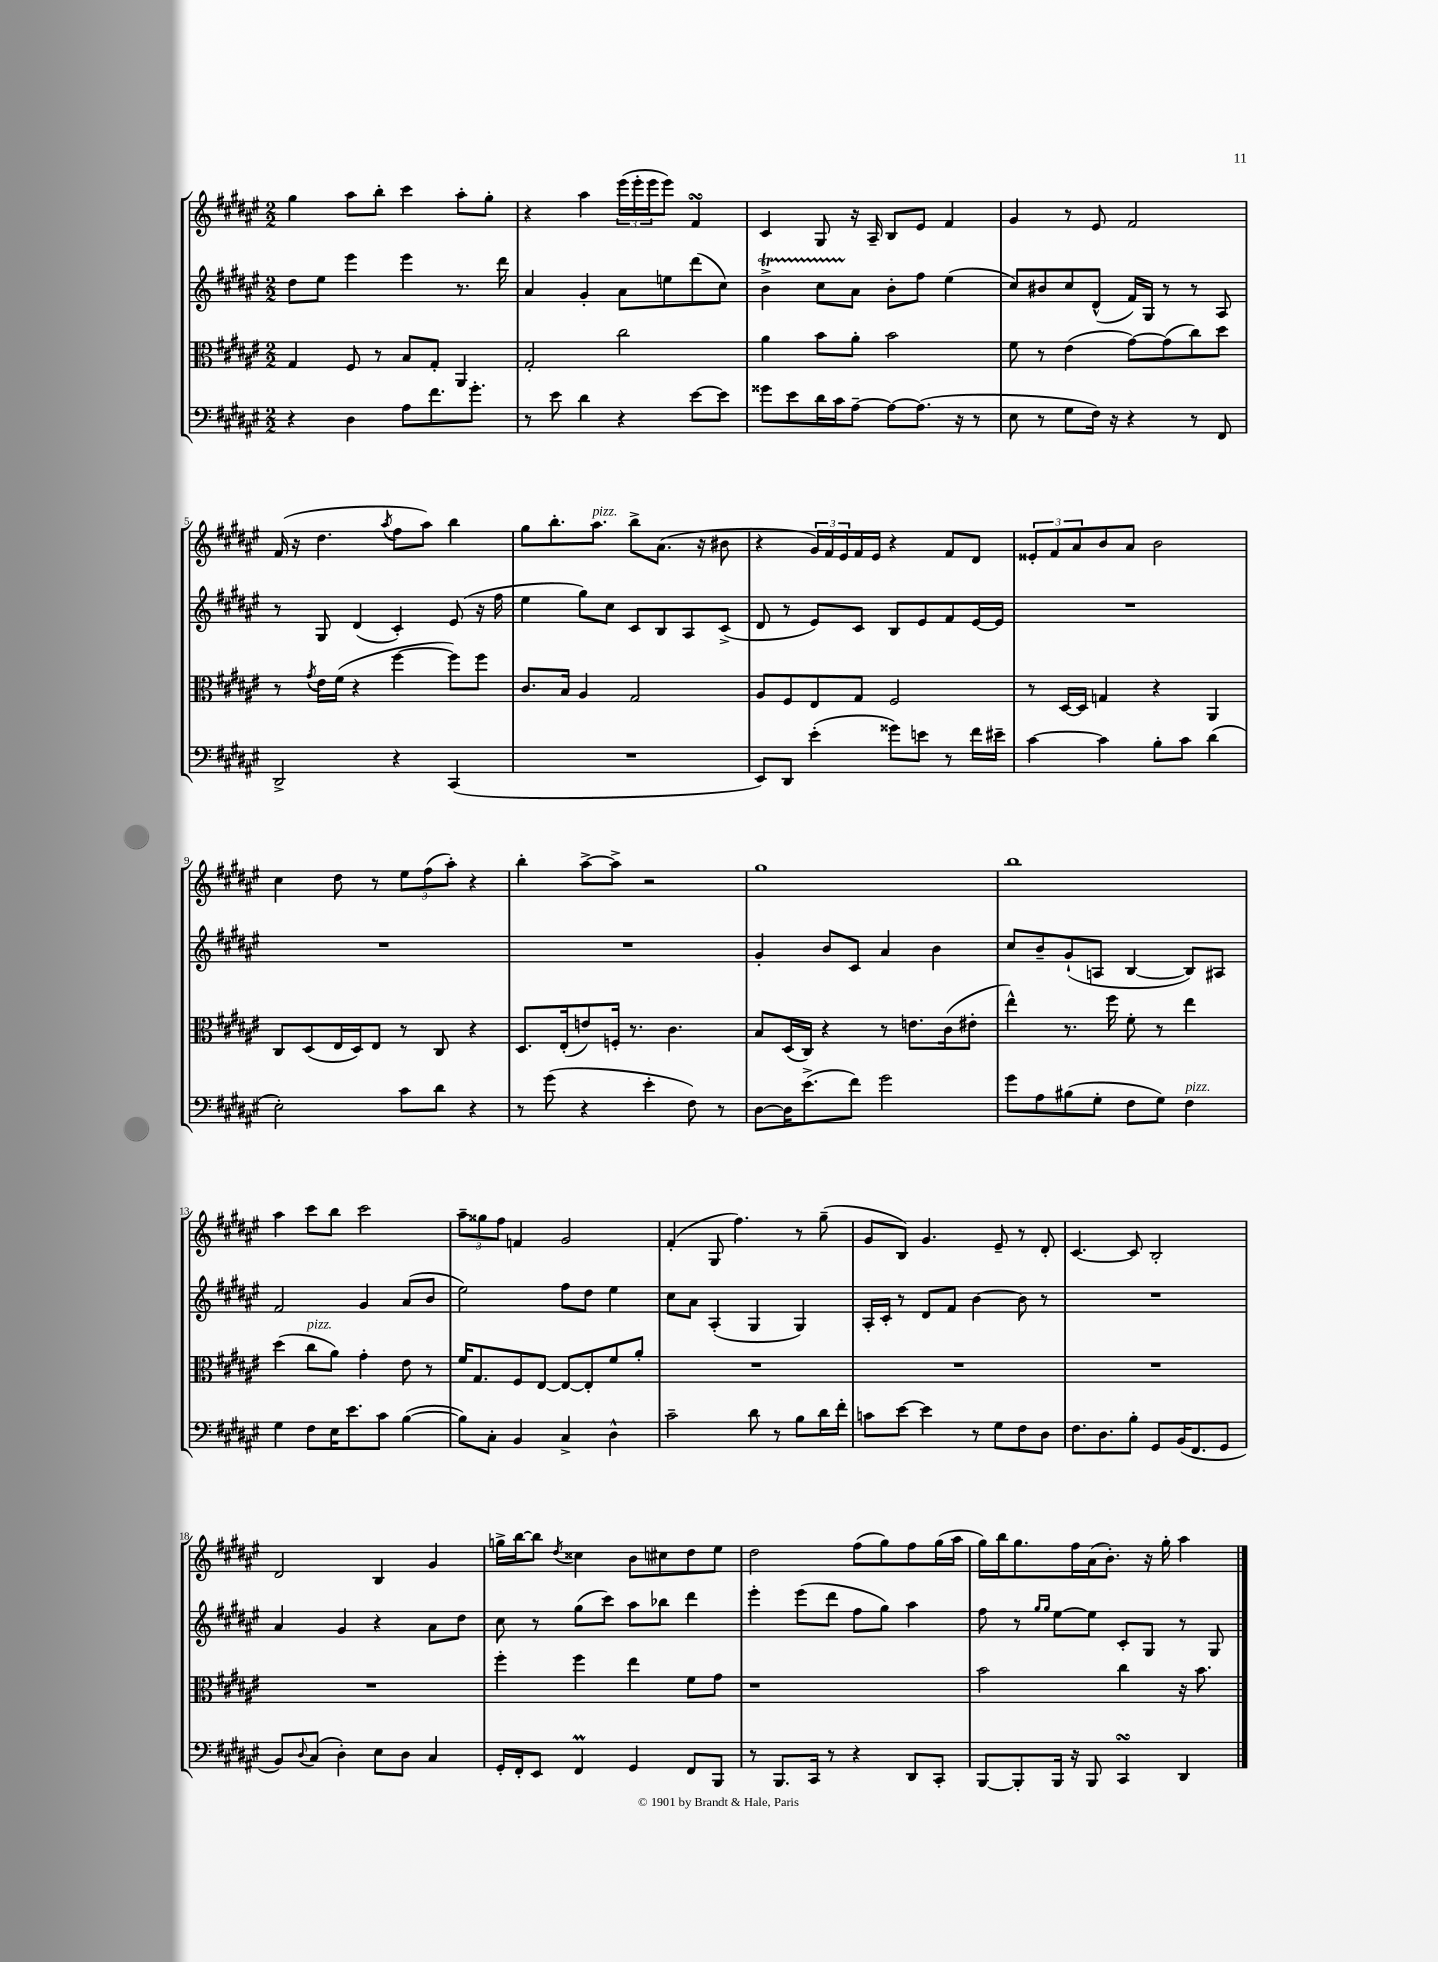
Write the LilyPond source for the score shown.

<<
\new StaffGroup <<
\new Staff = "s0" {
    \clef treble \key fis \major \numericTimeSignature \time 2/2
    gis''4 ais''8 b''8-. cis'''4 ais''8-. gis''8-. |
    r4 ais''4 \tuplet 3/2 { eis'''16( eis'''16-. eis'''16 } eis'''8) fis'4\turn |
    cis'4 gis8 r16 ais16-- b8 eis'8 fis'4 |
    gis'4 r8 eis'8 fis'2 |
    fis'16( r16 dis''4. \acciaccatura { ais''8 } fis''8 ais''8) b''4 |
    gis''8 b''8.-. ais''8.^\markup { \italic "pizz." } b''8-> ais'8.( r16 bis'8 |
    r4 \tuplet 3/2 { gis'16) fis'16 eis'16 } fis'16 eis'16 r4 fis'8 dis'8 |
    \tuplet 3/2 { eisis'8-. fis'8 ais'8 } b'8 ais'8 b'2 |
    cis''4 dis''8 r8 \tuplet 3/2 { eis''8 fis''8( ais''8-.) } r4 |
    b''4-. ais''8~-> ais''8-> r2 |
    gis''1 |
    b''1 |
    ais''4 cis'''8 b''8 cis'''2 |
    \tuplet 3/2 { ais''8-- gisis''8 fis''8 } f'4 gis'2 |
    fis'4-.( gis8 fis''4.) r8 gis''8--( |
    gis'8 b8) gis'4. eis'8-- r8 dis'8-. |
    cis'4.~ cis'8 b2-. |
    dis'2 b4 gis'4 |
    g''16-> b''16~ b''8 \acciaccatura { dis''8 } cisis''4 b'8 cis''8 dis''8 eis''8 |
    dis''2 fis''8( gis''8) fis''8 gis''16( ais''16 |
    gis''16) b''16 gis''8. fis''16 ais'16( b'8.-.) r16 gis''16-. ais''4 \bar "|." |
}
\new Staff = "s1" {
    \clef treble \key fis \major \numericTimeSignature \time 2/2
    dis''8 eis''8 eis'''4 eis'''4 r8. dis'''16 |
    ais'4 gis'4-. ais'8 e''8 dis'''8( cis''8) |
    b'4->\startTrillSpan cis''8 ais'8\stopTrillSpan b'8-. fis''8 eis''4( |
    cis''8) bis'8 cis''8 dis'8-^( fis'16) gis16 r8 r8 ais8 |
    r8 gis8 dis'4( cis'4-.) eis'8( r16 fis''16 |
    eis''4 gis''8) cis''8 cis'8 b8 ais8 cis'8->( |
    dis'8 r8 eis'8) cis'8 b8 eis'8 fis'8 eis'16~ eis'16 |
    R1 |
    R1 |
    R1 |
    gis'4-. b'8 cis'8 ais'4 b'4 |
    cis''8 b'8-- gis'8-!( a8 b4~ b8) ais8 |
    fis'2 gis'4 ais'8( b'8 |
    eis''2) fis''8 dis''8 eis''4 |
    cis''8 ais'8 ais4-.( gis4 gis4) |
    ais16-. cis'16-. r8 dis'8 fis'8 b'4~ b'8 r8 |
    R1 |
    ais'4 gis'4 r4 ais'8 dis''8 |
    cis''8 r8 gis''8( cis'''8) ais''8 bes''8 dis'''4 |
    eis'''4-. eis'''8( dis'''8 fis''8 gis''8) ais''4 |
    fis''8 r8 \grace { gis''16 gis''16 } eis''8~ eis''8 cis'8-. gis8 r8 gis8 \bar "|." |
}
\new Staff = "s2" {
    \clef alto \key fis \major \numericTimeSignature \time 2/2
    gis4 fis8 r8 b8 gis8-. ais,4 |
    gis2-. cis''2 |
    ais'4 b'8 ais'8-. b'2 |
    fis'8 r8 eis'4( gis'8~) gis'8( cis''8) dis''8 |
    r8 \acciaccatura { gis'8 } eis'16 fis'16( r4 fis''4~ fis''8) fis''8 |
    cis'8. b16 ais4 gis2 |
    ais8 fis8 eis8 gis8 fis2 |
    r8 dis16~ dis16 g4 r4 ais,4 |
    cis8 dis8( eis16 dis16) eis8 r8 cis8 r4 |
    dis8. eis16-.( e'8) f16-. r8. cis'4. |
    b8 dis16( cis16) r4 r8 e'8. cis'16( eis'8-. |
    eis''4-^) r8. fis''16 fis'8-. r8 eis''4 |
    dis''4( cis''8^\markup { \italic "pizz." } ais'8) gis'4-. eis'8 r8 |
    fis'16 gis8. fis8 eis8~ eis8~ eis8-. fis'8 ais'8-. |
    R1 |
    R1 |
    R1 |
    R1 |
    fis''4-. fis''4 eis''4 fis'8 gis'8 |
    r1 |
    b'2 cis''4 r16 b'8. \bar "|." |
}
\new Staff = "s3" {
    \clef bass \key fis \major \numericTimeSignature \time 2/2
    r4 dis4 ais8 fis'8. gis'8.-. |
    r8 eis'8 dis'4 r4 eis'8~ eis'8 |
    gisis'8 eis'8 dis'16 cis'16 ais8~-- ais8~ ais8.( r16 r8 |
    eis8 r8 gis8 fis16) r16 r4 r8 fis,8 |
    dis,2-> r4 cis,4( |
    R1 |
    eis,8) dis,8 eis'4-.( gisis'8) e'8 r8 fis'16 eis'16-- |
    cis'4~ cis'4 b8-. cis'8 dis'4( |
    eis2-.) cis'8 dis'8 r4 |
    r8 gis'8( r4 eis'4-. fis8) r8 |
    dis8~ dis16 eis'8.->( fis'8) gis'2 |
    gis'8 ais8 bis8( gis8-. fis8 gis8) fis4^\markup { \italic "pizz." } |
    gis4 fis8 eis16 eis'8. cis'8 b4~( |
    b8) cis8-. b,4 cis4-> dis4-^ |
    cis'2-- dis'8 r8 b8 dis'16 fis'16-. |
    c'8 eis'8~ eis'4 r8 gis8 fis8 dis8 |
    fis8. dis8. b8-. gis,8 b,16( fis,8. gis,8 |
    b,8) \appoggiatura { dis8 } cis8( dis4-.) eis8 dis8 cis4 |
    gis,16-. fis,16-. eis,8 fis,4\prall gis,4 fis,8 b,,8 |
    r8 b,,8. cis,16 r8 r4 dis,8 cis,8-. |
    b,,8~ b,,8-. b,,16 r16 b,,8 cis,4\turn dis,4 \bar "|." |
}
>>
>>
